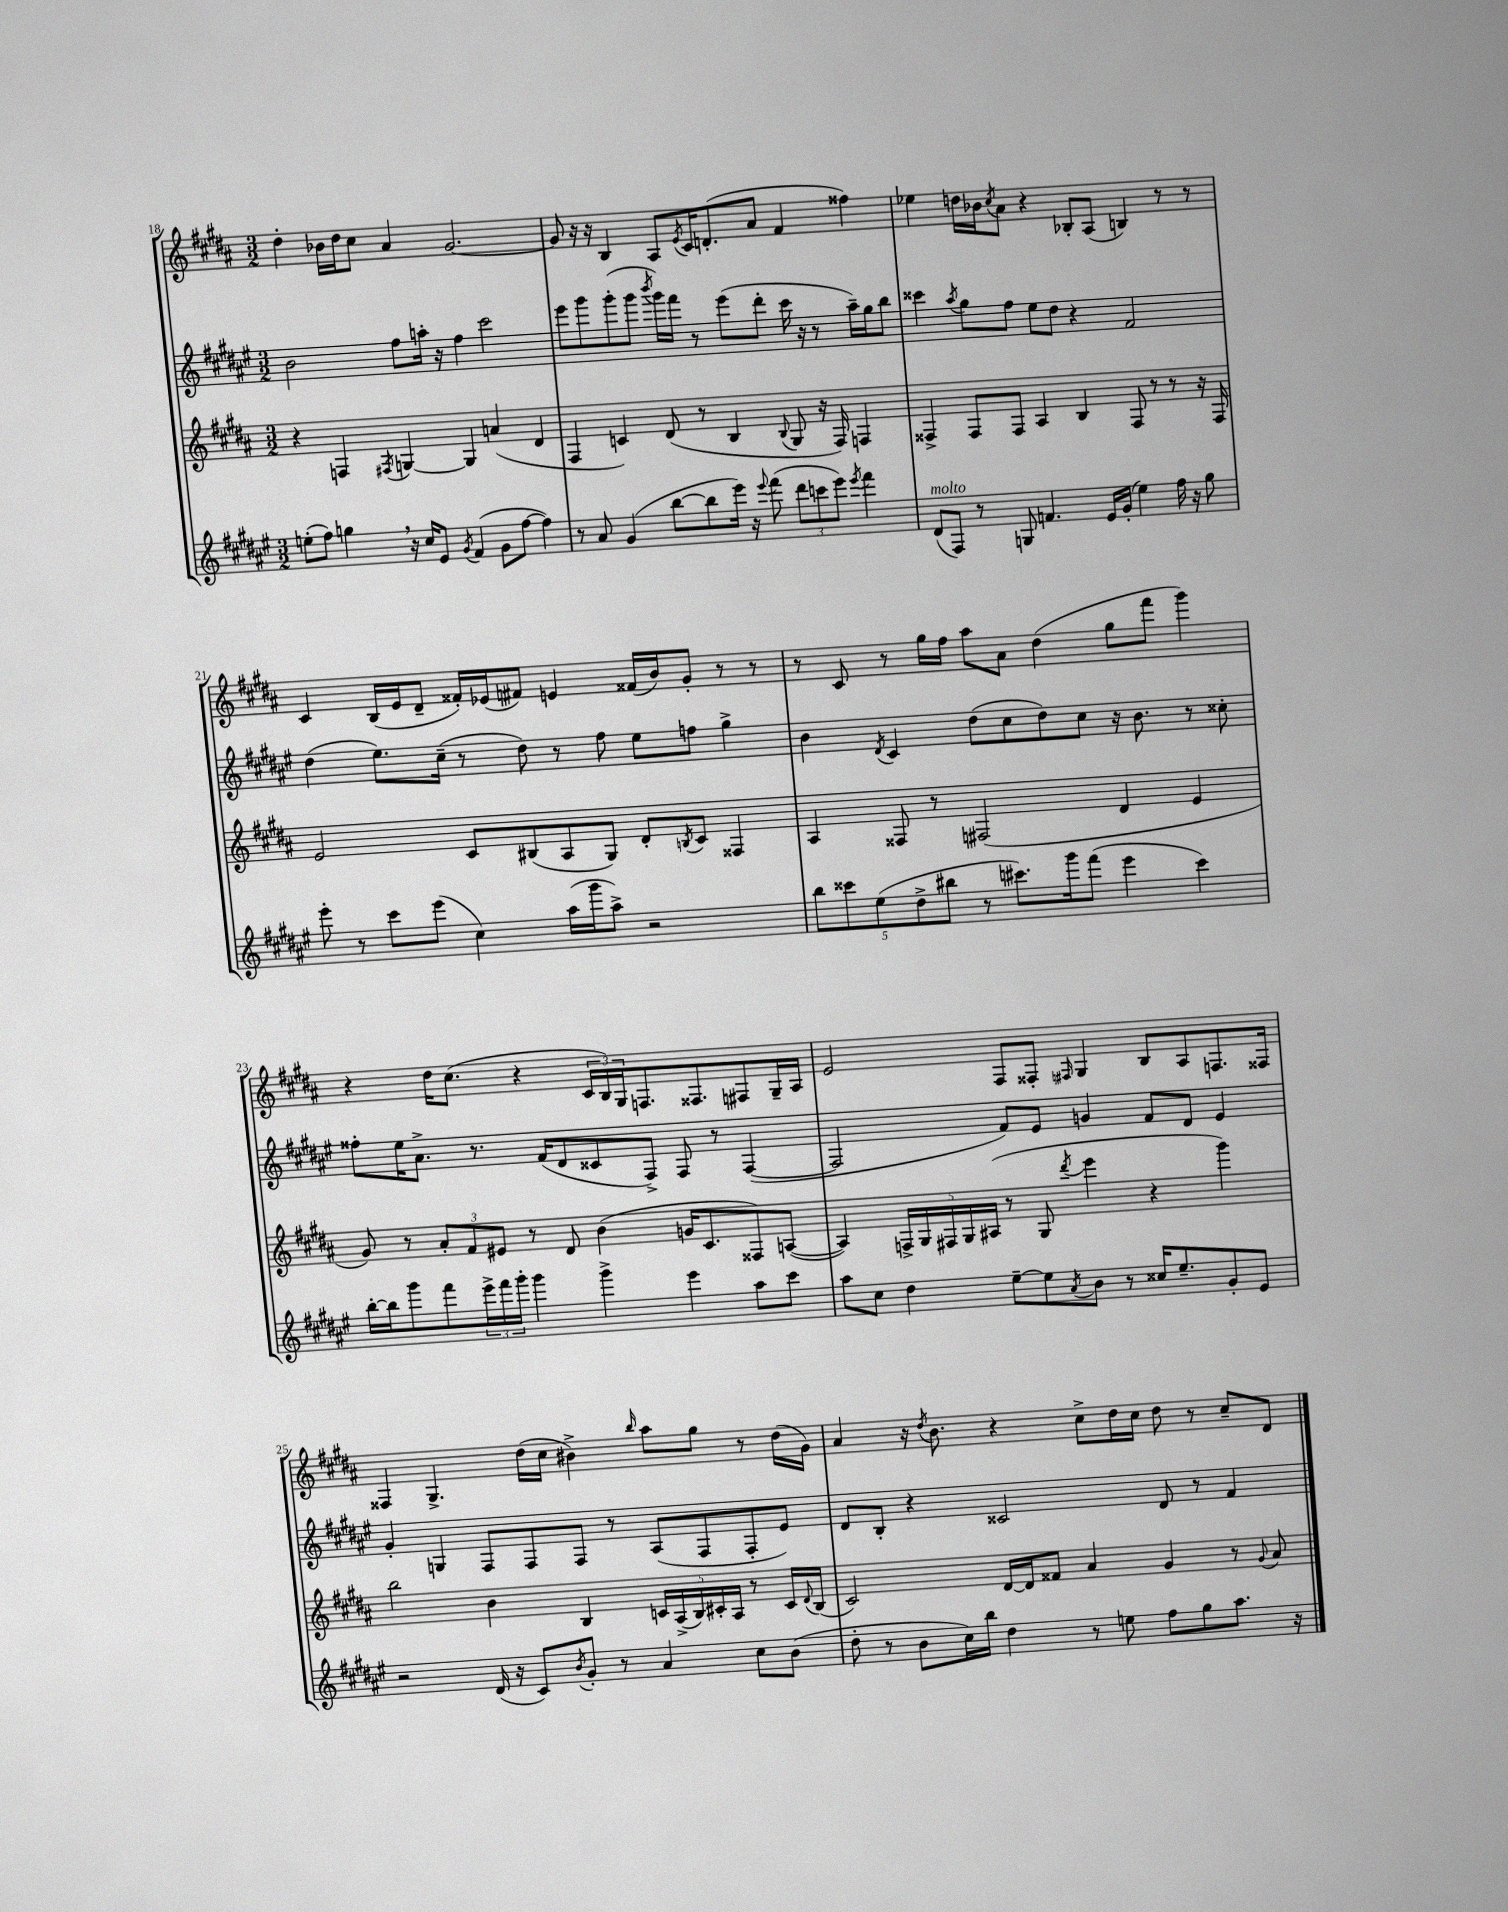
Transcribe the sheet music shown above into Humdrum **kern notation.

**kern	**kern	**kern	**kern
*part4	*part3	*part2	*part1
*staff4	*staff3	*staff2	*staff1
*clefG2	*clefG2	*clefG2	*clefG2
*k[f#c#g#d#a#e#]	*k[f#c#g#d#a#]	*k[f#c#g#d#a#e#]	*k[f#c#g#d#a#]
*M3/2	*M3/2	*M3/2	*M3/2
=18	=18	=18	=18
(8een'\L	4r	2b\	4dd#'\
8ff#\J)	.	.	.
4ggn,\	4Fn/	.	16b-X\LL
.	.	.	16dd#\J
.	.	.	8cc#\J
.	8qF#X/	.	.
16r	[4Gn/	8ff#\L	4a#/
16cc#/KL	.	.	.
8e#/J	.	16aan'\Jk	.
.	.	16r	.
8qg#/	.	.	.
(4f#/	4G/]	4ff#\	[2.g#/
8g#\L	(4an/	2ccc#\	.
[8ff#\J	.	.	.
4ff#\])	4d#/	.	.
=19	=19	=19	=19
8r	4F#/	8eee#\L	8g#/]
8a#/	.	8ggg#\	16r
.	.	.	16r
(4g#/	4cn/)	(8ggg#'\	4B/
.	.	8ggg#\J	.
.	.	8qbbb/	.
[8bb\L	(8d#/	16ggg#\LL)	8A#/L
.	.	16fff#\JJ	.
.	.	.	8qe/
8bb\]	8r	8r	16c#/K
.	.	.	(8.dn'/
16eee#\Jk)	4B/	(8eee#\L	.
16r	.	.	.
8qqeee#/	.	.	.
(8fff#\	.	8ddd#'\J	8a#/J
.	8qqB/	.	.
12ddd#\L	8G#/	16ccc#\	4f#/
.	.	16r	.
12cccn\	.	.	.
.	16r	8r	.
12eee#\J)	.	.	.
.	16F#/)	.	.
8qeee#/	.	.	.
4fff#\	4Fn/	16aa#~\LL)	4ff##X\)
.	.	16gg#\J	.
.	.	8bb\J	.
=20	=20	=20	=20
!LO:TX:a:i:t=molto	!	!	!
(8d#/L	4F##X^/	4ccc##X\	4ee-X\
8F#/J)	.	.	.
.	.	8qaa#/	.
8r	8F##/L	8gg#\L	16ddn\LL
.	.	.	16b-X\J
.	.	.	8qcc#/
8Gn/	8F##/J	8ff#\J	8a#\J
4.fn/	4A#/	8ee#\L	4r
.	.	8dd#\J	.
.	4B/	4r	8B-X'/L
16e#/LL	.	.	(8A#/J
(16g#'/JJ	.	.	.
4ee#\)	8F##/	2f#/	4Bn/)
.	8r	.	.
16ff#\	8r	.	8r
16r	.	.	.
8gg#\	16r	.	8r
.	16F##/	.	.
!!LO:LB:g=z
=21	=21	=21	=21
8eee#'\	2e/	(4dd#\	4c#/
8r	.	.	.
8ccc#\L	.	8.ee#\L)	(16B/LL
.	.	.	16e/J
(8eee#\J	.	.	8d#~/J
.	.	(16cc#~\Jk	.
4cc#\)	8c#/L	8r	16f##X'/LL)
.	.	.	(16e-X/J
.	(8B#X/	8dd#\)	8f#X/J)
(16aa#\LL	8A#/	8r	4en/
16ggg#\J	.	.	.
8aa#^\J)	8G#/J)	8ff#\	.
2r	8d#'/L	8ee#\L	(16f##X/LL
.	.	.	16b/J)
.	8qBn/	.	.
.	8c#/J	8ffn\J	8g#'/J
.	4F##X/	4gg#^\	8r
.	.	.	8r
=22	=22	=22	=22
10bb\L	4A#/	4b\	8r
10ccc##X\	.	.	.
.	.	.	8c#/
(10ee#\	.	.	.
.	.	8qd#/	.
.	8F##X/	4c#/	8r
10dd#^\	.	.	.
.	8r	.	16gg#\LL
10bb#X\J	.	.	.
.	.	.	16ff#\JJ
8r	(2F#X/	(8dd#\L	8aa#\L
8.ccc#X\L)	.	8cc#\	8a#\J
.	.	8dd#\)	(4dd#\
16ggg#\k	.	.	.
(8fff#\J	.	8cc#\J	.
4eee#\	4d#/	16r	8gg#\L
.	.	8.b\	.
.	.	.	8fff#\J
4ccc#\)	4e/	8r	4ggg#\)
.	.	8cc##X'\	.
!!LO:LB:g=z
=23	=23	=23	=23
[16bb'\LL	8g#/)	8ff##X'\L	4r
16bb\J]	.	.	.
8ggg#\	8r	16ee#\K	.
.	.	8.a#^\J	.
8fff#\	12a#'/L	.	16dd#\KL
.	.	.	(8.cc#\J
.	12f#/	.	.
24eee#^\L	.	8.r	.
24fff#\	12e#X/J	.	.
24ggg#'\JJ	.	.	.
4ggg#\	8r	.	4r
.	.	(16f#/KL	.
.	8d#/	8d#/	.
4ggg#^\	(4b\	8c##X/	24c#/LL
.	.	.	24B/)
.	.	.	24G#/J
.	.	8F#^/J)	8.Fn/
4eee#\	16gn/KL	8F#/	.
.	8.c#/	.	8.F##X/
.	.	8r	.
8aa#\L	8F##X/)	([4F#/	8F#X/
8ccc#\J	([8An/J	.	16G#~/L
.	.	.	16A#/JJ
=24	=24	=24	=24
8aa#\L	4A/])	2F#/]	2e/
8cc#\J	.	.	.
4dd#\	20Fn^/LL	.	.
.	20G#/	.	.
.	20F#X/	.	.
.	20G#/	.	.
.	(20A#X/JJ	.	.
[8ee#~\L	8r	8f#/L)	8F#/L
8ee#\]	8G#/	8e#/J	8F##X'/J
8qa#/	8qddd#/	.	16qqF#X/
8b\J	4eee\	4gn/	4G#/
8r	.	.	.
16cc##X/KL	4r	8f#/L	8B/L
8.ee#~/	.	.	.
.	.	8d#/J	8A#/
8g#'/	4ggg#\)	4e#/	8.Fn/
8e#/J	.	.	.
.	.	.	16F##X/Jk
!!LO:LB:g=z
=25	=25	=25	=25
2r	2bb\	4g#'/	4F##X/
.	.	4Gn/	4.G#^/
(16d#/	4b\	8F#/L	.
16r	.	.	.
8c#/L)	.	8F#/	(16dd#\LL
.	.	.	16cc#\JJ
8qb/	.	.	.
8g#'/J	4B/	8F#/J	4b#X^\)
8r	.	8r	.
.	.	.	16qqbb/
4a#/	20cn/LL	(8A#/L	8aa#\L
.	(20A#^/	.	.
.	20B/)	.	.
.	.	8F#/	8gg#\J
.	20c#X'/	.	.
.	20A#/JJ	.	.
8cc#\L	8r	8F#'/	8r
(8b\J	16c#/LL	8e#/J)	(16dd#\LL
.	8qqd#/	.	.
.	(16B/JJ	.	16g#\JJ)
=26	=26	=26	=26
8dd#'\	2c#/)	8d#/L	4a#/
8r	.	8B'/J	.
8b\L	.	4r	16r
.	.	.	8qdd#/
.	.	.	8.b\
16cc#\L)	.	.	.
16bb\JJ	.	.	.
4dd#\	[16d#/LL	2c##X/	4r
.	16d#/J]	.	.
.	8f##X/J	.	.
8r	4a#/	.	8cc#^\L
8een\	.	.	16dd#\L
.	.	.	16cc#\JJ
8ff#\L	4g#/	8d#/	8dd#\
8gg#\	.	8r	8r
8.aa#\J	8r	4f#/	8cc#~/L
.	8qqg#/	.	.
.	8a#/	.	8d#/J
16r	.	.	.
==	==	==	==
*-	*-	*-	*-
